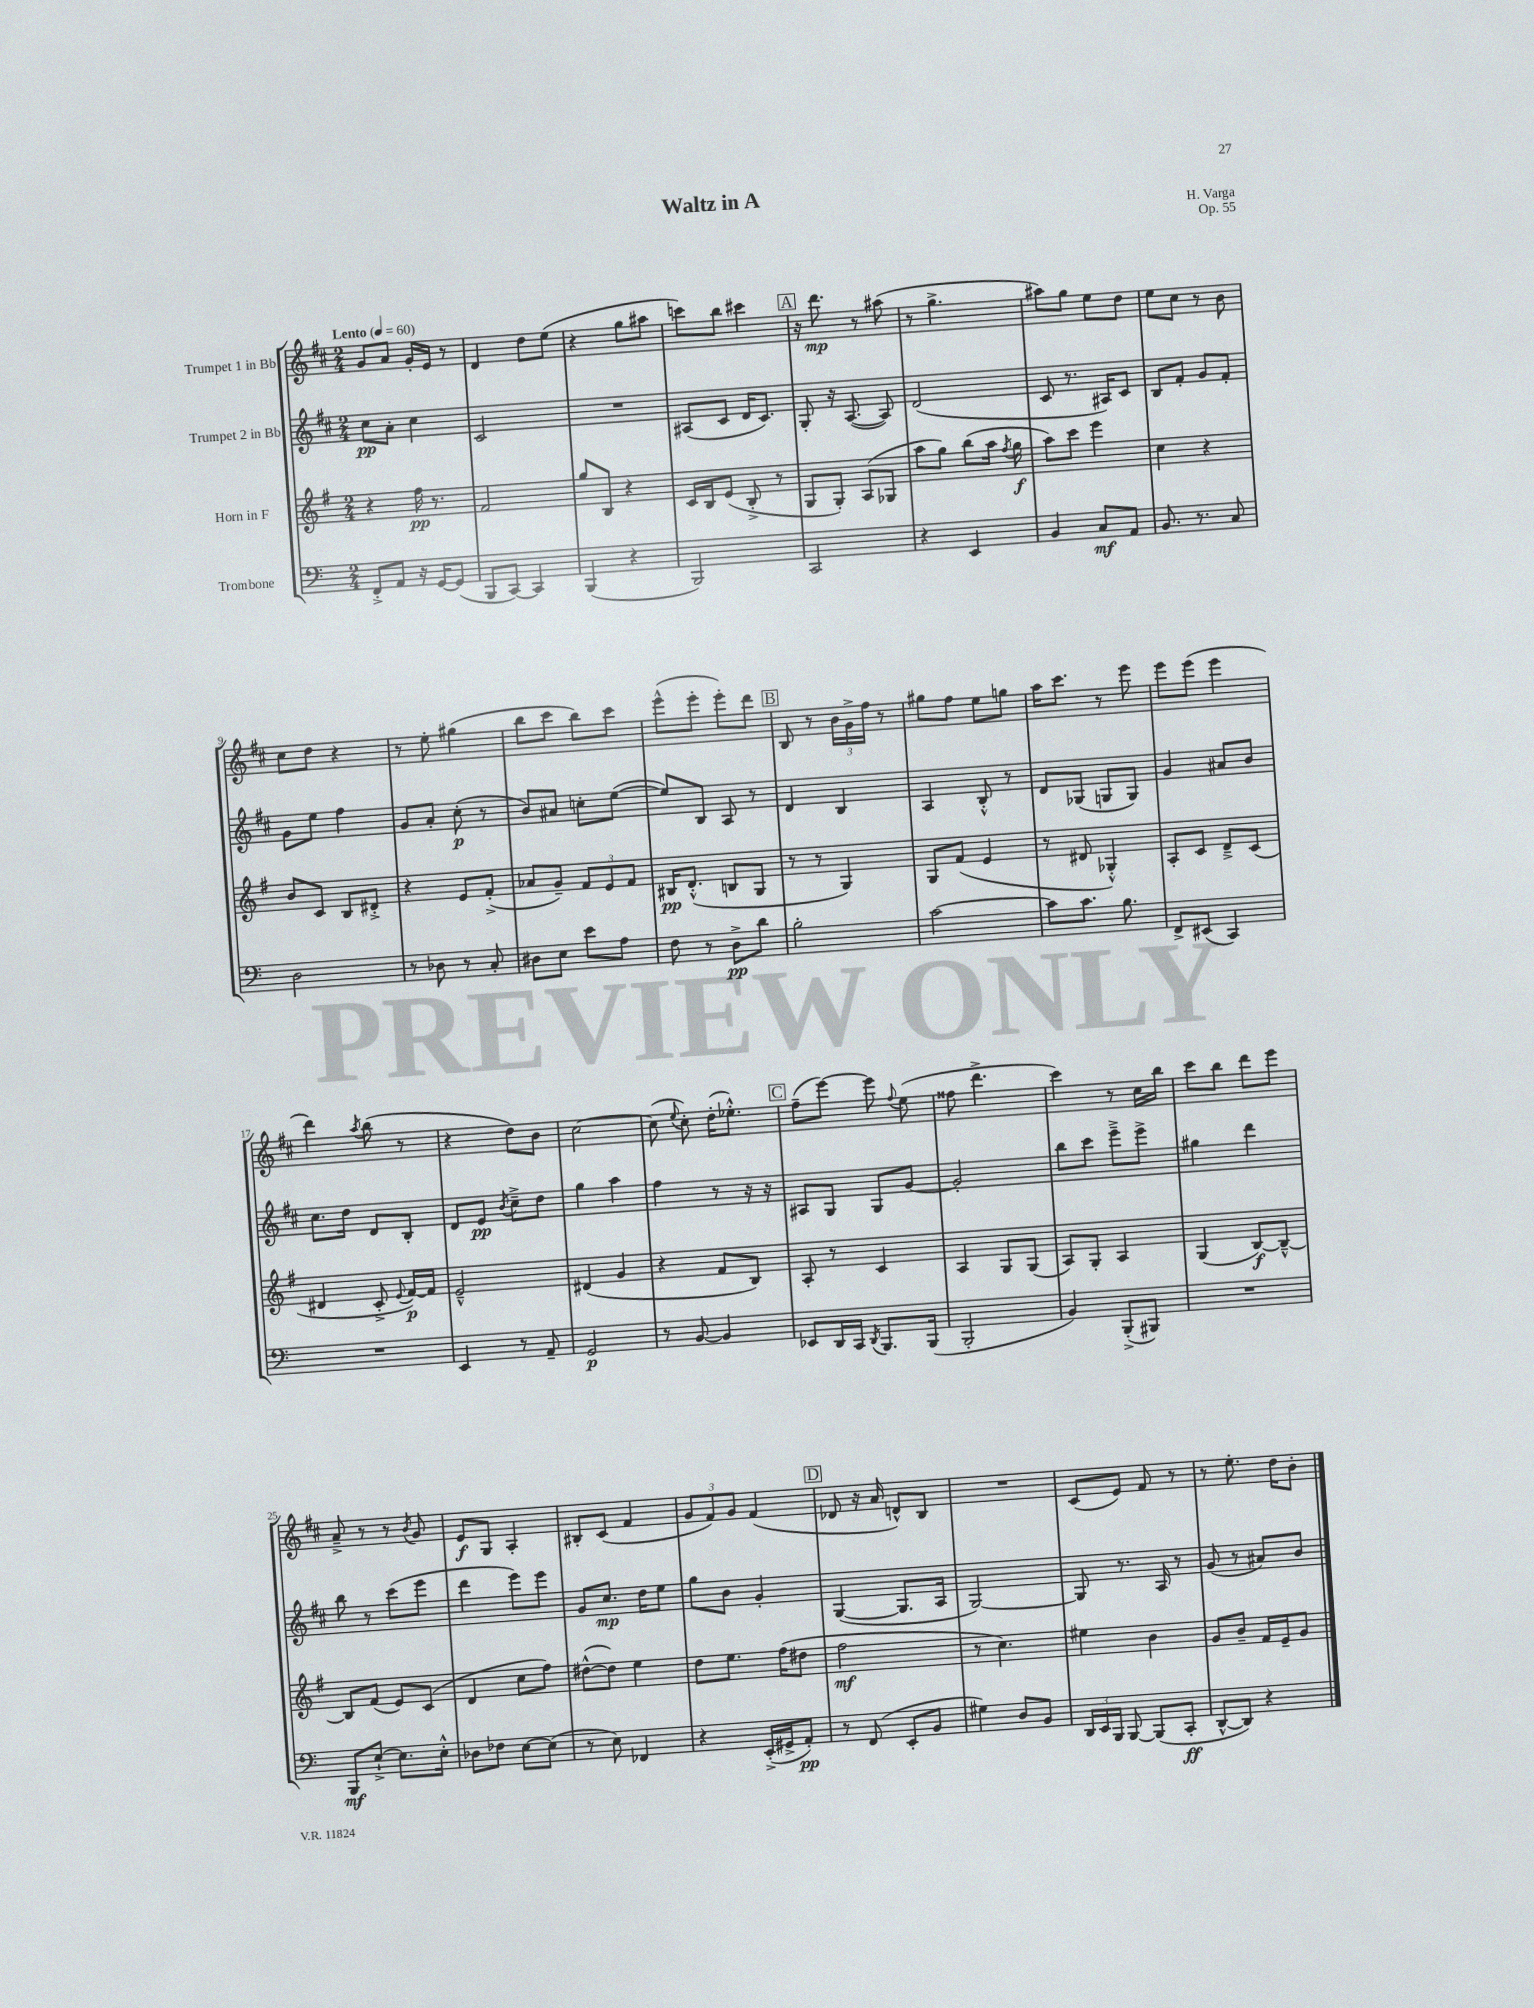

**kern	**kern	**kern	**kern
*staff4	*staff3	*staff2	*staff1
*clefF4	*clefG2	*clefG2	*clefG2
*k[]	*k[f#]	*k[f#c#]	*k[f#c#]
*M2/4	*M2/4	*M2/4	*M2/4
*MM60	*MM60	*MM60	*MM60
8FF'^	4r	8cc#	8g
8AA	.	8a'	8a
16r	16ff#	4cc#	16g'
[16GG	8.r	.	16e
(8GG]	.	.	8r
=	=	=	=
8BBB	2f#	2c#	4d
[8CC)	.	.	.
4CC]	.	.	8dd
.	.	.	(8ee
=	=	=	=
(4BBB	8gg	2r	4r
.	8B	.	.
4r	4r	.	8gg
.	.	.	8aa#
=	=	=	=
2BBB)	16c	(8A#	8ccc)
.	16B	.	.
.	(8e	8c#	8bb
.	8B'^	16d	4ccc#
.	.	8.c#)	.
.	8r	.	.
=	=	=	=
2CC	8G	8G'	16r
.	.	.	8.ddd
.	8G')	16r	.
.	.	([8.A	.
.	(8A	.	8r
.	8G-	8A])	(8aa#
=	=	=	=
4r	8aa	(2d	8r
.	8gg)	.	4.gg^
4EE	(8bb	.	.
.	16aa	.	.
.	8qff#	.	.
.	16gg	.	.
=	=	=	=
4BB	8aa)	8c#	8aa#)
.	8ccc	8.r	8gg
8C	4eee	.	8ee
.	.	16A#)	.
8AA	.	8c#	8dd
=	=	=	=
8.BB	4cc	8B	8ee
.	.	8f#'	8cc#
8.r	.	.	.
.	4r	8g	8r
8C	.	8f#'	8b
=	=	=	=
2D	8b	8g	8cc#
.	8c	8ee	8dd
.	8B	4ff#	4r
.	8d#'^	.	.
=	=	=	=
8r	4r	8g	8r
8D-	.	8a'	8ee'
8r	8e	(8cc#'	(4gg#
8C'	(8f#'^	8r	.
=	=	=	=
8D#	8a-	8b)	8bb
8E	8g~)	8a#	8ccc#
8e	12f#	8cc'	8bb)
.	12e	.	.
8A	.	([8ee	8ccc#
.	12f#	.	.
=	=	=	=
8F	16B#	8ee])	(8eee^^
.	(8.d'^^	.	.
8r	.	8B	8eee'
8D^	8B	8A	8eee')
8d	8G	8r	8ddd
=	=	=	=
2B'	8r	4d	8B
.	8r	.	8r
.	4G)	4B	24b
.	.	.	24g^
.	.	.	24ff#
.	.	.	8r
=	=	=	=
[2c	8G	4A	8gg#
.	(8f#	.	8ff#
.	4e	8B'^^	8ee
.	.	8r	8gg
=	=	=	=
8c]	8r	8d	16aa
.	.	.	8.ccc#
8.c	8d#	(8G-	.
.	4G-'^^)	8G	8r
8.B	.	.	.
.	.	8G)	8eee
=	=	=	=
8FF^	8A'	4g	8eee
(8EE#	8c	.	(8eee
4CC)	8d~^	8a#	4eee
.	(8c	8b	.
=	=	=	=
2r	4d#	8.cc#	4ddd)
.	.	16dd	.
.	.	.	8qaa
.	8c'^	8d	(8bb
.	8qqe	.	.
.	[16f#)	8B'	8r
.	16f#]	.	.
=	=	=	=
4EE	2e~^^	8d	4r
.	.	8e	.
.	.	8qb	.
8r	.	8cc#~^	8dd)
8AA~	.	8dd	8b
=	=	=	=
2GG	(4d#	4gg	[2cc#
.	4g	4aa	.
=	=	=	=
8r	4r	4ff#	(8cc#]
.	.	.	8qqee
[8BB	.	.	8cc#')
4BB]	8f#	8r	(16dd'
.	.	.	8.ee-'^^)
.	8B)	16r	.
.	.	16r	.
=	=	=	=
8EE-	8A'	8A#	(8ff#~
16DD	8r	8G	[8eee)
16CC	.	.	.
8qDD	.	.	.
8.BBB	4c	8G	8eee]
.	.	.	8qqff#
.	.	[8g	(8ee
(16BBB	.	.	.
=	=	=	=
2BBB'	4A	2g']	8ff##
.	.	.	4.ddd^
.	8G	.	.
.	(8G	.	.
=	=	=	=
4BB)	8A)	8bb	4ccc#)
.	8G'	8ccc#	.
(8BBB'^	4A	8eee~^	8r
8BBB#)	.	8eee^	16cc#
.	.	.	16bb
=	=	=	=
2r	(4G	4gg#	8ccc#
.	.	.	8bb
.	[8B)	4ddd	8ddd
.	8B~^^_	.	8eee
=	=	=	=
8BBB	8B]	8bb	8a~^
[8E`^	(8f#	8r	8r
8.E]	8e)	(8ccc#	8r
.	.	.	8qb
.	(8c	8eee	8g
16E'^^	.	.	.
=	=	=	=
8D-	4d	4ddd	8e
8F-	.	.	8G
[8E	8cc	8eee)	4A'
(8E]	8ff#)	8eee	.
=	=	=	=
8r	([8dd#^^	8g	8B#'
8E)	8dd#])	8.cc#	(8c#
4FF-	4ee	.	4f#
.	.	16dd	.
.	.	8ee	.
=	=	=	=
4r	8dd	8gg	12g
.	.	.	12f#)
.	8.ee	8b	.
.	.	.	12g
(16EE'^	.	4g'	(4f#
16GG#^	(16ff#	.	.
8AA')	8dd#	.	.
=	=	=	=
8r	2ff#	([4G	8d-
(8FF	.	.	16r
.	.	.	16a
8EE'	.	8.G]	8d^^)
8BB	.	.	8B
.	.	16A	.
=	=	=	=
4G#)	8r	[2G)	2r
.	4.cc)	.	.
8D	.	.	.
8BB	.	.	.
=	=	=	=
24DD	4ee#	8G]	(8c#
24EE	.	.	.
24BBB	.	.	.
[8BBB	.	8.r	8e)
(8BBB]	4b	.	8f#
.	.	16A	.
8CC'	.	8r	8r
=	=	=	=
[8DD^^	8g	(8g	8r
8DD])	8b~	8r	8.ee'
4r	16f#	8a#)	.
.	16e~	.	16dd
.	8g	8b	8b'
==	==	==	==
*-	*-	*-	*-
